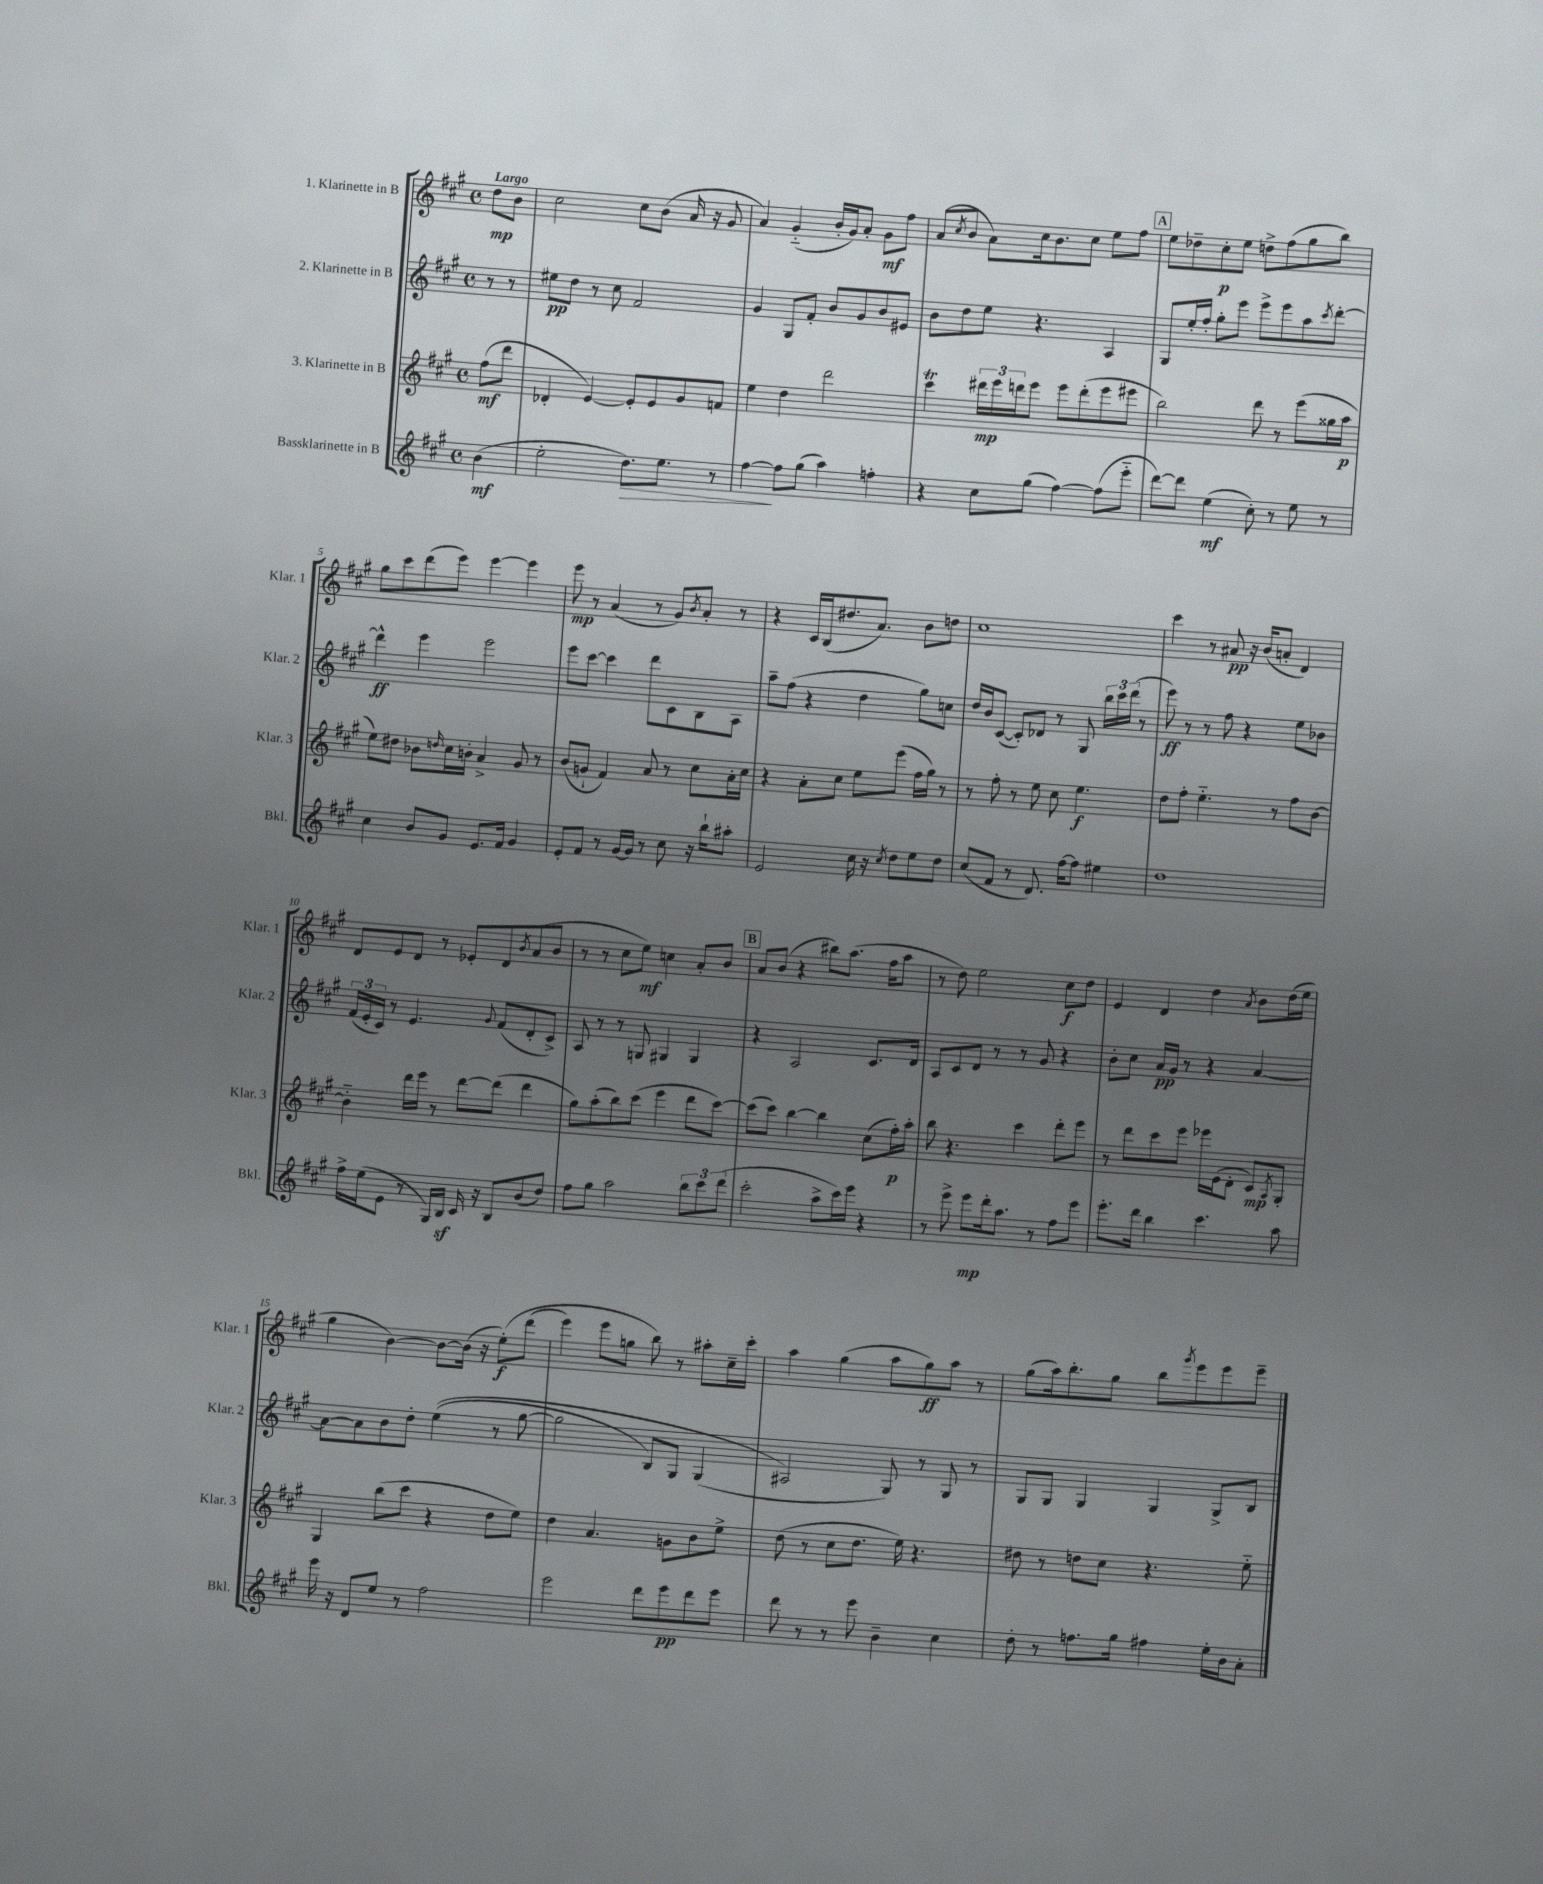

**kern	**kern	**kern	**kern
*staff4	*staff3	*staff2	*staff1
*clefG2	*clefG2	*clefG2	*clefG2
*k[f#c#g#]	*k[f#c#g#]	*k[f#c#g#]	*k[f#c#g#]
*M4/4	*M4/4	*M4/4	*M4/4
*met(c)	*met(c)	*met(c)	*met(c)
(4b	(8ff#	8r	8dd
.	8ddd	8r	8b
=	=	=	=
2ee'	4d-'	8ee#	2cc#
.	.	8dd	.
.	[4e)	8r	.
.	.	8cc#	.
8.dd)	8e']	2f#	8cc#
.	8e	.	(8b
8.ee	.	.	.
.	8g#	.	16a
.	.	.	16r
8r	8f	.	8g#
=	=	=	=
[4ff#	4ee	4g#	4a)
8ff#]	4dd	8G#	(4g#'~
(8gg#	.	8f#'	.
4aa)	2ddd	8b	16b'
.	.	.	16g#)
.	.	8g#	8a'
4ff'	.	8b	8g#
.	.	8e#	8ff#
=	=	=	=
4r	4ccc#	8b	(8a
.	.	.	8qcc#
.	.	8dd	8b
8cc#	24ddd#	8ee	8a)
.	24eee	.	.
.	24ddd	.	.
(8gg#	8eee	4.r	16cc#
.	.	.	8.b
[4ff#)	8eee	.	.
.	(8ddd'	.	8cc#
(8ff#]	8eee	4A	8ee
8eee'~	8eee#	.	8ff#
=	=	=	=
[8ddd)	2bb)	8G#	8ee
8ddd]	.	16ee'	8dd-~
.	.	16ff#'	.
(4ee	.	8gg#'	8cc#'
.	.	8eee	8ee
8cc#')	8ddd	8eee^	8dd^
8r	8r	8eee	(8ff#
8ee	(8eee	8aa	8gg#
.	.	8qccc#	.
8r	16gg##	[8ddd'	8bb)
.	16aa	.	.
=	=	=	=
4cc#	8ee)	4ddd^^]	8gg#
.	8dd#	.	8ccc#
8b	8b-	4eee	(8ddd
.	16qqdd	.	.
8g#	16cc#	.	8eee)
.	16b'	.	.
8.e	4a^	2eee	[4eee
16f#	.	.	.
4g#	8g#	.	4eee]
.	8r	.	.
=	=	=	=
8e'	(8b	8eee	8eee
8f#	8g`	[8ccc#	8r
8r	4f#)	4ccc#]	(4a
[16g#	.	.	.
16g#]	.	.	.
8r	8a	8ddd	8r
8cc#	8r	8c#	8g#)
.	.	.	8qb
16r	8cc#	8B	8a'
16bb`	.	.	.
8aa#'	16a'	8A	8r
.	16cc#	.	.
=	=	=	=
2e	4r	8aa~	4r
.	.	(8ff#	.
.	8a'	4r	16c#
.	.	.	(16B
.	8cc#	.	8.dd#
16cc#	8ee	4dd	.
16r	.	.	8.a)
8qcc#	.	.	.
8dd	(8eee	.	.
8ee	16ff#	8gg#)	8b
.	16gg#)	.	.
8dd	8r	8cc	8dd
=	=	=	=
(8cc#	8r	16dd	1cc#
.	.	16b	.
8f#	8ff#'	([8c#	.
8r	8r	8c#'])	.
8.d)	8ee	8d-	.
.	8cc#	8r	.
[16ff#	.	.	.
8ff#]	4.ee	8G#	.
4ee#	.	24bb	.
.	.	24ccc#	.
.	.	(24ddd	.
.	.	8r	.
=	=	=	=
1dd	8dd	8eee)	4ccc#
.	8ff#'	8r	.
.	4.ee'~	8r	8r
.	.	8ff#	8a#
.	.	4r	16r
.	.	.	(16b
.	8r	.	8a'
.	8ff#	8ee	4d)
.	[8b	8b-	.
=	=	=	=
16ff#^	4b'~]	(24f#	8d
.	.	24e'	.
(16ee	.	.	.
.	.	24c#)	.
8e	.	8r	8e
8r	16ddd	4.e	8d
.	16eee	.	.
16G#)	8r	.	8r
16B	.	.	.
16c#	[8ddd	.	8e-'
16r	.	.	.
.	.	8qqg#	.
8B	(8ddd]	(8f#	8d
.	.	.	8qb
(8b	4ddd	8d'	(8a
8dd)	.	8c#^)	8b
=	=	=	=
8ff#	8gg#)	8A	8r
8gg#	(8aa'	8r	8r
2aa	8bb)	8r	8cc#
.	(8ccc#	8G	8ee)
.	4eee	4G#	4cc
12bb	8ddd	4G#	8a'
12ccc#	.	.	.
.	[8ccc#)	.	8b
(12ddd	.	.	.
=	=	=	=
2ccc#'	(8ccc#]	4r	8a
.	8ccc#)	.	(8b
.	[4bb	2A	4r
8aa^	4bb]	.	8bb#)
16ccc#)	.	.	(8.aa
16eee	.	.	.
4r	(8cc#	8.c#	.
.	.	.	16ff#
.	16ff#')	.	8aa
.	16aa'	16d	.
=	=	=	=
8r	8bb	8A	8r
8eee^	4.r	8c#	8dd)
8eee	.	8d	2ee
16ddd'	.	8r	.
8.aa	.	.	.
.	4ccc#	8r	.
8r	.	8g#	.
8ff#	8ddd'	4r	8cc#
8eee	8eee	.	8dd
=	=	=	=
8.eee'	8r	8b'	4e
.	8ddd	8cc#	.
16ddd	.	.	.
4bb	8ccc#	16a	4d
.	.	16g#	.
.	8eee	8r	.
4.ccc#	16eee-	4r	4dd
.	(16e	.	.
.	8d'	.	.
.	.	.	8qa
.	8c#)	[4a	8b
.	8qA	.	.
8aa	8G#'	.	(16dd
.	.	.	16ee
=	=	=	=
16eee	4G#	8a_	4gg#
16r	.	.	.
8d	.	8a]	.
8ee	(8bb	8b	[4b)
8r	8ccc#	8dd'	.
2ff#	4r	&((4ee	8b_
.	.	.	(16b]
.	.	.	16r
.	8dd	8r	&(8ee')
.	8ee)	[8gg#	(8ddd
=	=	=	=
2eee	4dd	2gg#]	4eee)
.	4.a	.	8eee
.	.	.	8gg
8ddd	.	8B)	8bb&)
8eee	8g	8G#	8r
8ddd	8b	(4G#	8aa#'
8eee	8ee^	.	16cc#~
.	.	.	16ccc#'
=	=	=	=
8ddd	(8dd	2A#&)	4aa
8r	8r	.	.
8r	8cc#	.	(4gg#
8eee	8.dd	.	.
4b~	.	8G#)	8aa
.	16ee)	.	.
.	4.r	8r	8gg#)
4cc#	.	8G#	8aa
.	.	8r	8r
=	=	=	=
8dd'	8dd#	8G#	(8gg#
8r	8r	8G#	16aa)
.	.	.	8.bb'
8.ff	8dd	4G#	.
.	8cc#	.	8gg#
16gg#	.	.	.
4ff#	4.r	4G#	8bb
.	.	.	8qggg#
.	.	.	8eee
16ee'	.	8G#^	8eee
16b	.	.	.
8a'	8ee'~	8B	8eee~
==	==	==	==
*-	*-	*-	*-
